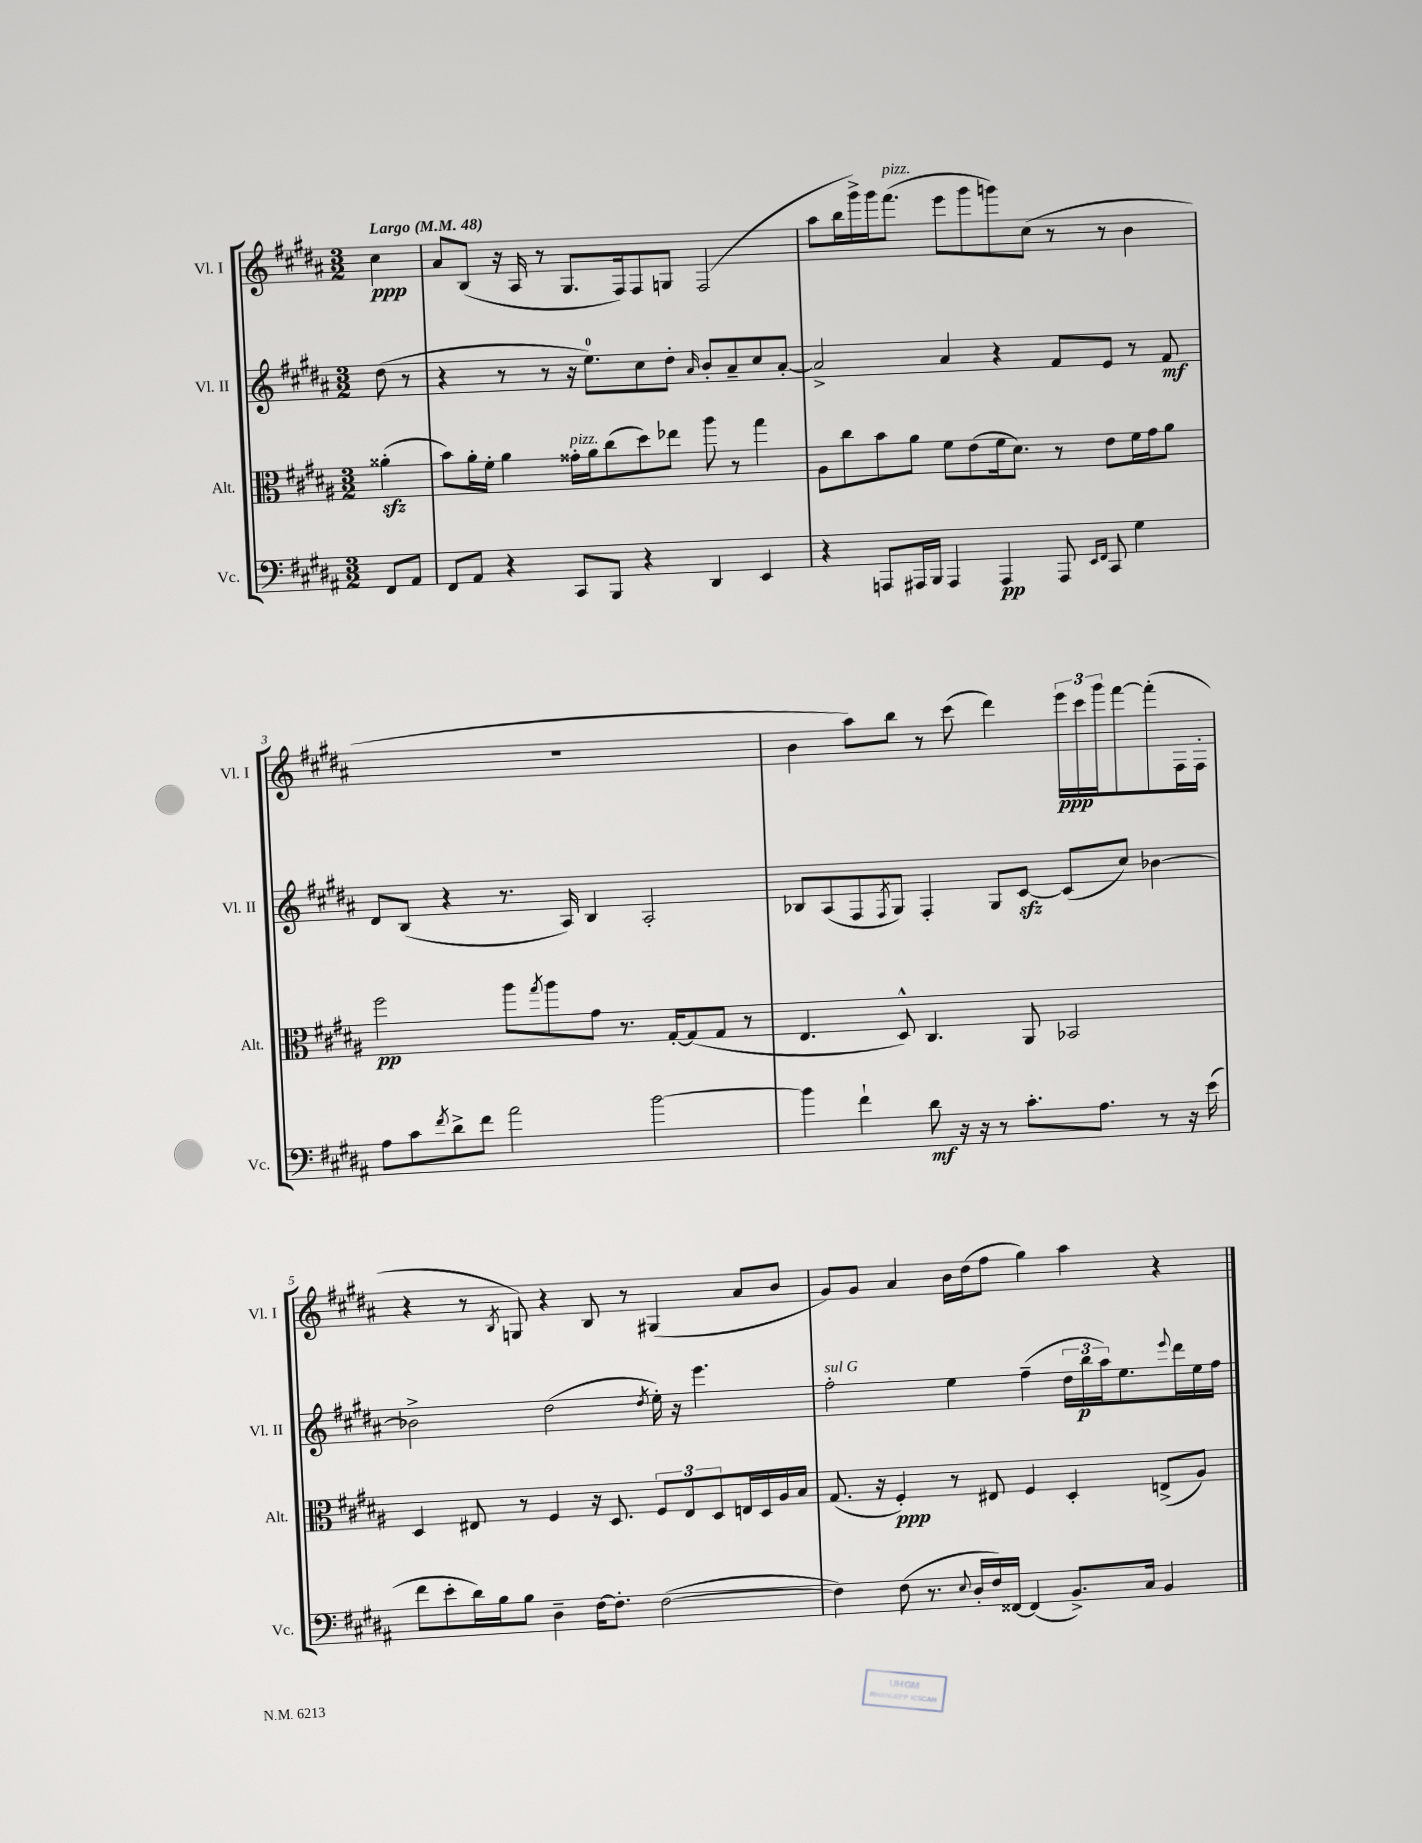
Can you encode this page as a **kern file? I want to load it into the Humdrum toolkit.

**kern	**dynam	**kern	**dynam	**kern	**dynam	**kern	**dynam
*part4	*part4	*part3	*part3	*part2	*part2	*part1	*part1
*staff4	*staff4	*staff3	*staff3	*staff2	*staff2	*staff1	*staff1
*I"Vc.	*	*I"Alt.	*	*I"Vl. II	*	*I"Vl. I	*
*I'Vc.	*	*I'Alt.	*	*I'Vl. II	*	*I'Vl. I	*
*clefF4	*	*clefC3	*	*clefG2	*	*clefG2	*
*k[f#c#g#d#a#]	*	*k[f#c#g#d#a#]	*	*k[f#c#g#d#a#]	*	*k[f#c#g#d#a#]	*
*M3/2	*	*M3/2	*	*M3/2	*	*M3/2	*
*MM48	*	*MM48	*	*MM48	*	*MM48	*
=	=	=	=	=	=	=	=
!	!	!	!	!	!	!LO:TX:a:B:t=Largo	!
8FF#/L	.	(4a##Xzz'\	.	(8dd#\	.	4cc#\	ppp
8AA#/J	.	.	.	8r	.	.	.
=1	=1	=1	=1	=1	=1	=1	=1
8FF#/L	.	8b\L)	.	4r	.	8a#/L	.
8AA#/J	.	16a#'\L	.	.	.	(8B/J	.
.	.	16f#'\JJ	.	.	.	.	.
4r	.	4a#\	.	8r	.	16r	.
.	.	.	.	.	.	16A#/	.
.	.	.	.	8r	.	8r	.
!	!	!LO:TX:a:i:t=pizz.	!	!	!	!	!
8CC#/L	.	16g##X'\LL	.	16r	.	8.G#/L	.
.	.	16a#\J	.	8.ee\L)	.	.	.
8BBB/J	.	(8cc#\	.	.	.	.	.
.	.	.	.	.	.	16F#/k)	.
4r	.	8dd#\)	.	8cc#\	.	8F#/	.
.	.	8ee-X\J	.	8dd#'\J	.	8Gn/J	.
.	.	.	.	16qqa#/	.	.	.
4DD#/	.	8aa#\	.	8b'/L	.	(2F#/	.
.	.	8r	.	8a#~/	.	.	.
4EE/	.	4gg#\	.	8cc#/	.	.	.
.	.	.	.	[8a#'/J	.	.	.
=2	=2	=2	=2	=2	=2	=2	=2
4r	.	8A#\L	.	2a#^/]	.	8aa#\L	.
.	.	8cc#\	.	.	.	16bb\L	.
.	.	.	.	.	.	16ggg#^\)	.
8AAAn/L	.	8b\	.	.	.	16ggg#\J	.
!	!	!	!	!	!	!LO:TX:a:i:t=pizz.	!
.	.	.	.	.	.	(8.fff#\J	.
16AAA#X/L	.	8a#\J	.	.	.	.	.
16BBB/JJ	.	.	.	.	.	.	.
4AAA#/	.	8f#\L	.	4a#/	.	8eee\L	.
.	.	(8e\	.	.	.	8ggg#\	.
4AAA#/	pp	16f#\k	.	4r	.	8gggn\)	.
.	.	8.d#\J)	.	.	.	.	.
.	.	.	.	.	.	(8cc#\J	.
8AAA#/	.	8r	.	8f#/L	.	8r	.
16qqEE/LL	.	.	.	.	.	.	.
16qqFF#/JJ	.	.	.	.	.	.	.
8CC#/	.	8e\L	.	8e/J	.	8r	.
4G#\	.	16f#\L	.	8r	.	4b\	.
.	.	16g#\J	.	.	.	.	.
.	.	8a#\J	.	8f#/	mf	.	.
!!LO:LB:g=z
=3	=3	=3	=3	=3	=3	=3	=3
8A#\L	.	2ff#\	pp	8d#/L	.	1.r	.
8c#\	.	.	.	(8B/J	.	.	.
8qf#/	.	.	.	.	.	.	.
8d#^\	.	.	.	4r	.	.	.
8f#\J	.	.	.	.	.	.	.
2a#\	.	8aa#\L	.	8.r	.	.	.
.	.	8qgg#/	.	.	.	.	.
.	.	8aa#\	.	.	.	.	.
.	.	.	.	16A#/)	.	.	.
.	.	8g#\J	.	4B/	.	.	.
.	.	8.r	.	.	.	.	.
[2b\	.	.	.	2A#'/	.	.	.
.	.	[16G#'/KL	.	.	.	.	.
.	.	(8G#/]	.	.	.	.	.
.	.	8G#/J	.	.	.	.	.
.	.	8r	.	.	.	.	.
=4	=4	=4	=4	=4	=4	=4	=4
4b\]	.	4.E/	.	8B-X/L	.	4b\	.
.	.	.	.	(8A#/	.	.	.
4f#`\	.	.	.	8F#/	.	8aa#\L)	.
.	.	.	.	8qF#/	.	.	.
.	.	8D#^^/)	.	8G#/J)	.	8bb\J	.
8d#\	mf	4.C#/	.	4F#'/	.	8r	.
16r	.	.	.	.	.	(8ccc#\	.
16r	.	.	.	.	.	.	.
8r	.	.	.	8G#/L	.	4ddd#\)	.
8.c#'\L	.	8AA#/	.	[8c#zz/J	.	.	.
.	.	2BB-X/	.	(8c#/L]	.	24eee\LL	ppp
.	.	.	.	.	.	24ccc#\	.
8.A#\J	.	.	.	.	.	.	.
.	.	.	.	.	.	24ggg#\J	.
.	.	.	.	8cc#/J)	.	[8fff#\	.
8r	.	.	.	[4b-X\	.	(8fff#'\]	.
16r	.	.	.	.	.	16F#\L	.
(16e\	.	.	.	.	.	16F#'\JJ	.
!!LO:LB:g=z
=5	=5	=5	=5	=5	=5	=5	=5
8f#\L	.	4D#/	.	2b-X^\]	.	4r	.
8e'\	.	.	.	.	.	.	.
16d#\L)	.	8E#X/	.	.	.	8r	.
16B\J	.	.	.	.	.	.	.
.	.	.	.	.	.	8qB/	.
8B\J	.	8r	.	.	.	8Gn/)	.
4D#~\	.	4F#/	.	(2dd#\	.	4r	.
[16F#\KL	.	16r	.	.	.	8B/	.
8.F#'\J]	.	8.D#/	.	.	.	.	.
.	.	.	.	.	.	8r	.
.	.	.	.	8qdd#/	.	.	.
([2F#\	.	12F#/L	.	16ee'\)	.	(4G#X/	.
.	.	.	.	16r	.	.	.
.	.	12E#/	.	.	.	.	.
.	.	.	.	4.eee\	.	.	.
.	.	12D#/	.	.	.	.	.
.	.	16En/L	.	.	.	8a#/L	.
.	.	16D#/	.	.	.	.	.
.	.	16A#/	.	.	.	8b/J	.
.	.	16B/JJ	.	.	.	.	.
=6	=6	=6	=6	=6	=6	=6	=6
!	!	!	!	!LO:TX:a:i:t=sul G	!	!	!
4F#\])	.	(8.G#/	.	2ff#'\	.	8g#/L)	.
.	.	.	.	.	.	8g#/J	.
.	.	16r	.	.	.	.	.
(8F#\	.	4F#'/)	ppp	.	.	4a#/	.
8.r	.	.	.	.	.	.	.
.	.	8r	.	4ee\	.	16b\LL	.
8qqE/	.	.	.	.	.	.	.
16D#'/LL	.	.	.	.	.	(16dd#\J	.
16F#/)	.	8E#X/	.	.	.	8ff#\J	.
[16FF##X/JJ	.	.	.	.	.	.	.
(4FF##/]	.	4F#/	.	(4ff#~\	.	4gg#\)	.
8.BB^/L)	.	4D#'/	.	24dd#\LL	.	4aa#\	.
.	.	.	.	24bb\	p	.	.
.	.	.	.	24aa#\J)	.	.	.
.	.	.	.	8.ee\	.	.	.
16C#/Jk	.	.	.	.	.	.	.
4BB/	.	(8En^/L	.	.	.	4r	.
.	.	.	.	8qqeee/	.	.	.
.	.	.	.	16ddd#\L	.	.	.
.	.	8A#/J)	.	16ee\	.	.	.
.	.	.	.	16ff#\JJ	.	.	.
==	==	==	==	==	==	==	==
*-	*-	*-	*-	*-	*-	*-	*-
